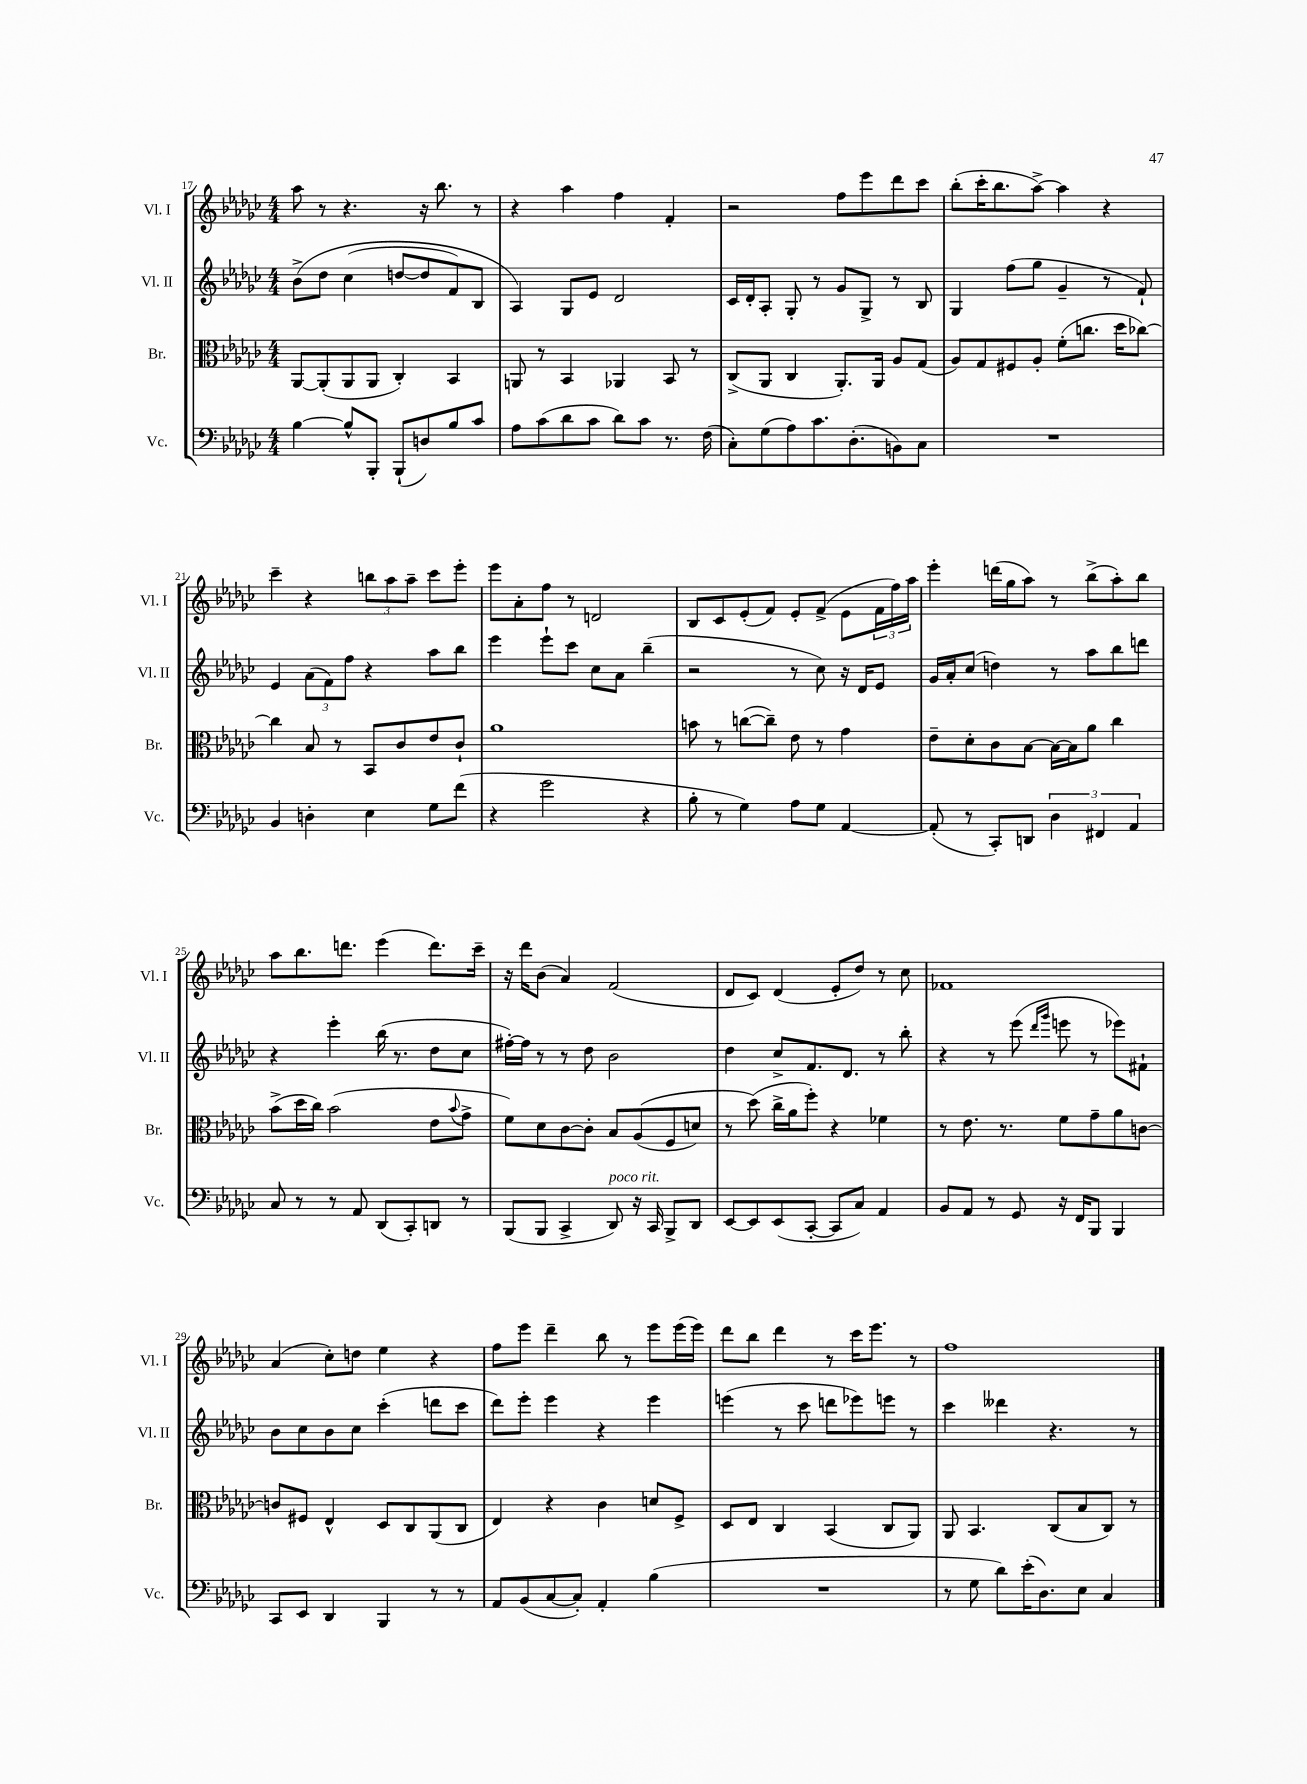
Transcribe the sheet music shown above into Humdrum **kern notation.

**kern	**kern	**kern	**kern
*part4	*part3	*part2	*part1
*staff4	*staff3	*staff2	*staff1
*I"Vc.	*I"Br.	*I"Vl. II	*I"Vl. I
*I'Vc.	*I'Br.	*I'Vl. II	*I'Vl. I
*clefF4	*clefC3	*clefG2	*clefG2
*k[b-e-a-d-g-c-]	*k[b-e-a-d-g-c-]	*k[b-e-a-d-g-c-]	*k[b-e-a-d-g-c-]
*M4/4	*M4/4	*M4/4	*M4/4
=17	=17	=17	=17
[4B-\	[8AA-/L	(8b-^\L	8aa-\
.	(8AA-'/]	8dd-\J	8r
8B-^^/L]	8AA-/	(4cc-\	4.r
8BBB-'/J	8AA-/J	.	.
(8BBB-`/L	4C-'/)	[8ddn/L	.
8Dn/)	.	8dd/]	16r
.	.	.	8.bb-\
8B-/	4BB-/	8f/)	.
8c-/J	.	8B-/J	8r
=18	=18	=18	=18
8A-\L	8AAn/	4A-/)	4r
(8c-\	8r	.	.
8d-\	4BB-/	8G-/L	4aa-\
8c-\J	.	8e-/J	.
8d-\L)	4AA-X/	2d-/	4ff\
8c-\J	.	.	.
8.r	8BB-/	.	4f'/
.	8r	.	.
(16F\	.	.	.
=19	=19	=19	=19
8C-'\L)	(8C-^/L	16c-/LL	2r
.	.	16d-'/J	.
(8G-\	8AA-/J	8A-'/J	.
8A-\)	4C-/	8G-'/	.
8.c-\	.	8r	.
.	8.AA-'/L)	8g-/L	8ff\L
(8.D-'\	.	.	.
.	.	8G-^/J	8eee-\
.	16AA-/Jk	.	.
8BBn\)	8A-/L	8r	8ddd-\
8C-\J	(8G-/J	8B-/	8ccc-\J
=20	=20	=20	=20
1r	8A-/L)	4G-/	(8bb-'\L
.	8G-/	.	16ccc-'\K
.	.	.	8.bb-\
.	8F#X/	(8ff\L	.
.	8A-'/J	8gg-\J	[8aa-^\J)
.	(8f'\L	4g-~/	4aa-\]
.	8.ccn\J	.	.
.	.	8r	4r
.	16dd-\KL	.	.
.	[8cc-X\J)	8f`/)	.
!!LO:LB:g=z
=21	=21	=21	=21
4BB-/	4cc-\]	4e-/	4ccc-~\
4Dn'\	8B-/	(12a-\L	4r
.	.	12f\)	.
.	8r	.	.
.	.	12ff\J	.
4E-\	8BB-/L	4r	12bbn\L
.	.	.	12aa-\
.	8c-/	.	.
.	.	.	12aa-~\J
8G-\L	8e-/	8aa-\L	8ccc-\L
(8f\J	8c-`/J	8bb-\J	8eee-'\J
=22	=22	=22	=22
4r	1a-	4eee-\	8eee-\L
.	.	.	8a-'\
2g-\	.	8eee-`\L	8ff\J
.	.	8ccc-\J	8r
.	.	8cc-\L	2dn/
.	.	8a-\J	.
4r	.	(4bb-~\	.
=23	=23	=23	=23
8B-'\	8bn\	2r	8B-/L
8r	8r	.	8c-/
4G-\)	([8ccn\L	.	(8e-'/
.	8cc~\J])	.	8f/J)
8A-\L	8e-\	8r	8e-'/L
8G-\J	8r	8cc-\)	(8f^/J
[4AA-/	4g-\	16r	8e-\L
.	.	16d-/KL	.
.	.	8e-/J	24f\L
.	.	.	24ff\)
.	.	.	24aa-\JJ
=24	=24	=24	=24
(8AA-'/]	8e-~\L	16g-/LL	4eee-'\
.	.	16a-'/J	.
8r	8d-'\	(8cc-/J	.
8CC-'/L)	8c-\	4ddn\)	(16dddn\LL
.	.	.	16gg-\J
8DDn/J	[8B-\J	.	8aa-\J)
6D-\	16B-\LL_	8r	8r
.	16B-\J]	.	.
.	8a-\J	8aa-\L	(8bb-^\L
6FF#X/	.	.	.
.	4cc-\	8bb-\	8aa-'\)
6AA-/	.	.	.
.	.	8dddn\J	8bb-\J
!!LO:LB:g=z
=25	=25	=25	=25
8C-/	(8b-^\L	4r	8aa-\L
8r	16dd-\L	.	8.bb-\
.	16cc-\JJ)	.	.
8r	(2b-\	4eee-'\	.
.	.	.	8.dddn\J
8AA-/	.	.	.
(8DD-/L	.	(16bb-\	(4eee-\
.	.	8.r	.
8CC-'/)	.	.	.
8DDn/J	8e-\L	8dd-\L	8.ddd\L)
.	8qqb-/	.	.
8r	8g-^\J	8cc-\J	.
.	.	.	16ccc-~\Jk
=26	=26	=26	=26
(8BBB-/L	8f\L)	[16ff#X'\LL)	16r
.	.	16ff#\JJ]	16ddd-\KL
8BBB-/J	8d-\	8r	(8b-\J
4CC-^/	[8c-\	8r	4a-/)
.	8c-'\J]	8dd-\	.
!LO:TX:a:i:t=poco rit.	!	!	!
8DD-/)	8B-/L	2b-\	(2f/
16r	((8A-/	.	.
16CC-/	.	.	.
8BBB-^/L	8F/	.	.
8DD-/J	8dn/J)	.	.
=27	=27	=27	=27
[8EE-/L	8r	4dd-\	8d-/L
8EE-/]	(8dd-\)	.	8c-/J)
(8EE-/	16cc-^\LL	8cc-^/L	(4d-/
.	16a-\J	.	.
[8CC-'/J	8ff'\J)	8.f/	.
8CC-/L]	4r	.	8e-'/L
.	.	8.d-/J	.
8C-/J)	.	.	8dd-/J)
4AA-/	4f-X\	8r	8r
.	.	8bb-'\	8cc-\
=28	=28	=28	=28
8BB-/L	8r	4r	1f-X
8AA-/J	8.e-\	.	.
8r	.	8r	.
.	8.r	.	.
8GG-/	.	(8eee-\	.
.	.	16qqddd-/LL	.
.	.	16qqggg-/JJ	.
16r	8f\L	8eeen\	.
16FF/KL	.	.	.
8BBB-/J	8g-~\	8r	.
4BBB-/	8a-\	8eee-X\L)	.
.	[8cn\J	8f#X`\J	.
!!LO:LB:g=z
=29	=29	=29	=29
8CC-/L	8cn/L]	8b-\L	(4a-/
8EE-/J	8F#X/J	8cc-\	.
4DD-/	4E-^^/	8b-\	8cc-'\L)
.	.	8cc-\J	8ddn\J
4BBB-/	8D-/L	(4ccc-'\	4ee-\
.	8C-/	.	.
8r	(8AA-/	8dddn\L	4r
8r	8C-/J	8ccc-\J	.
=30	=30	=30	=30
8AA-/L	4E-/)	8ddd-\L)	8ff\L
(8BB-/	.	8eee-'\J	8eee-\J
[8C-/	4r	4eee-\	4ddd-~\
8C-'/J])	.	.	.
4AA-'/	4c-\	4r	8bb-\
.	.	.	8r
(4B-\	8dn/L	4eee-\	8eee-\L
.	8F^/J	.	(16eee-\L
.	.	.	16eee-\JJ)
=31	=31	=31	=31
1r	8D-/L	(4eeen\	8ddd-\L
.	8E-/J	.	8bb-\J
.	4C-/	8r	4ddd-\
.	.	8ccc-\	.
.	(4BB-/	8dddn\L	8r
.	.	8eee-X\)	16ccc-\KL
.	.	.	8.eee-\J
.	8C-/L	8eeen\J	.
.	8AA-/J)	8r	8r
=32	=32	=32	=32
8r	8AA-/	4ccc-\	1ff
8G-\	4.BB-/	.	.
8d-\L)	.	4ddd--X\	.
(16e-'\K	.	.	.
8.D-\)	.	.	.
.	(8C-/L	4.r	.
8E-\J	8B-/	.	.
4C-/	8C-/J)	.	.
.	8r	8r	.
==	==	==	==
*-	*-	*-	*-
